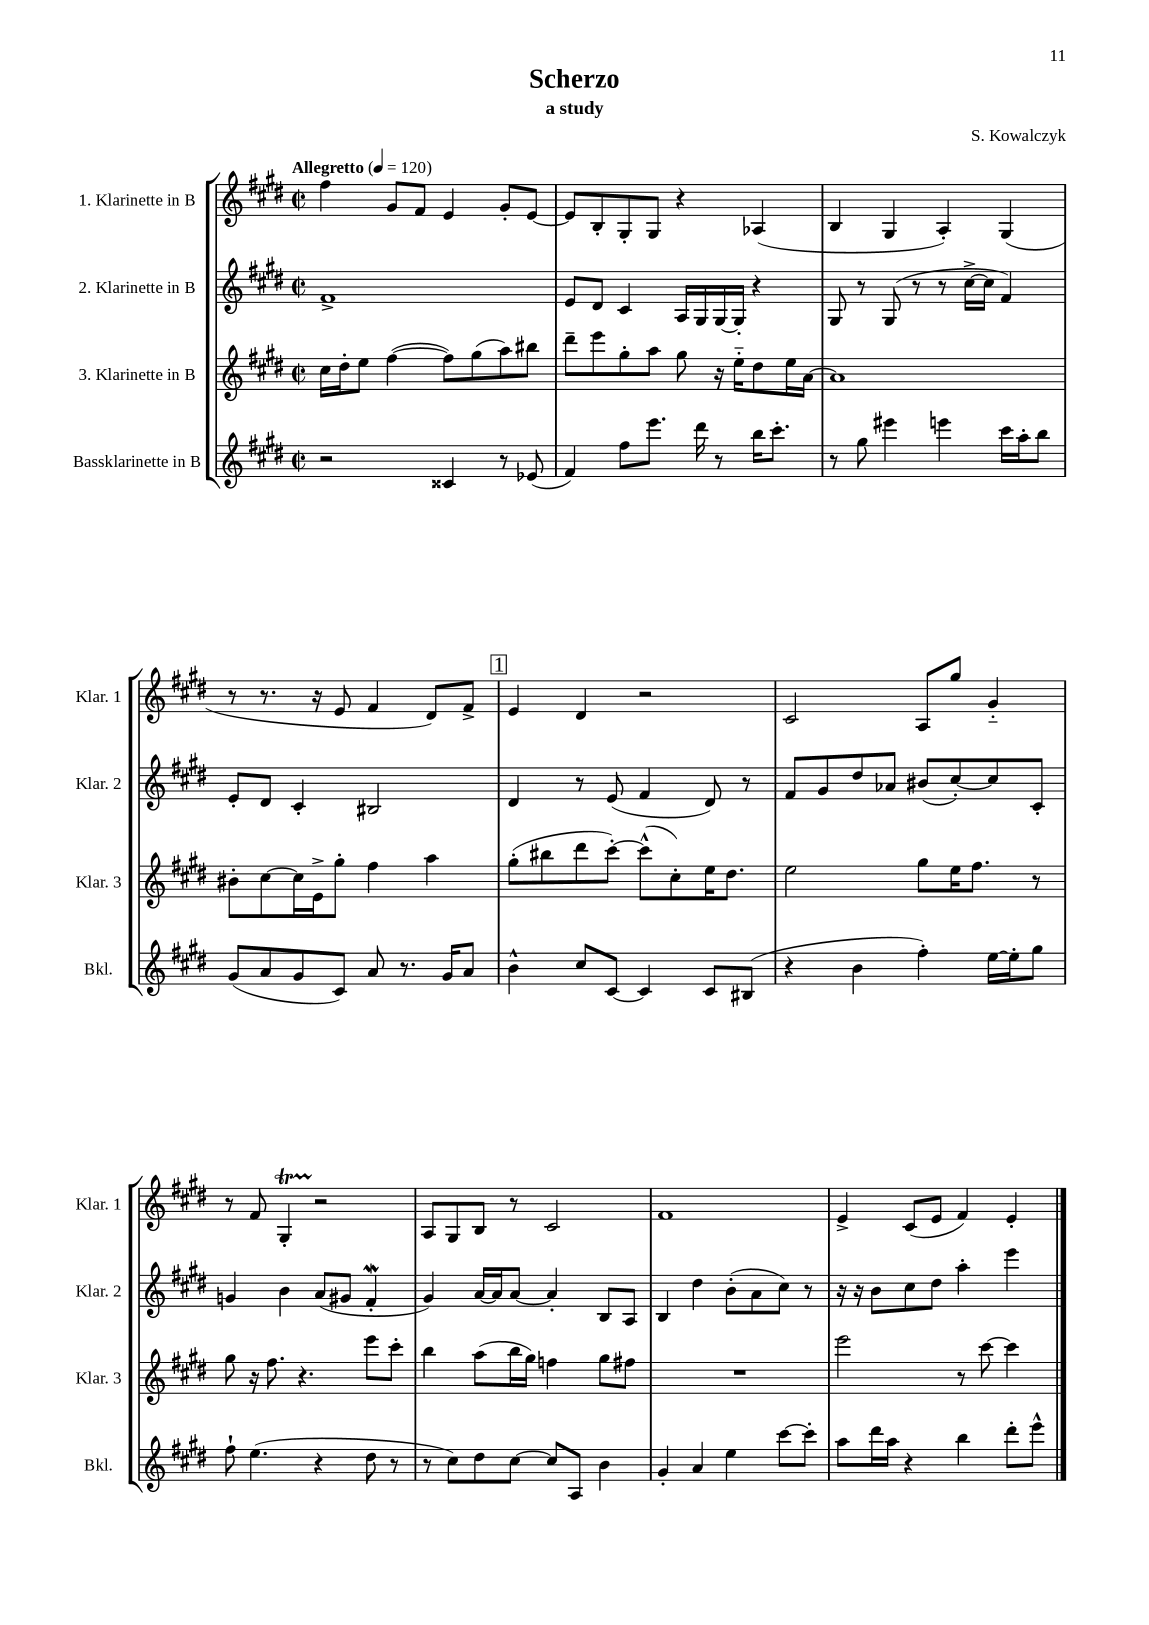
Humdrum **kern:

**kern	**kern	**kern	**kern
*part4	*part3	*part2	*part1
*staff4	*staff3	*staff2	*staff1
*I"Bassklarinette in B	*I"3. Klarinette in B	*I"2. Klarinette in B	*I"1. Klarinette in B
*I'Bkl.	*I'Klar. 3	*I'Klar. 2	*I'Klar. 1
*clefG2	*clefG2	*clefG2	*clefG2
*k[f#c#g#d#]	*k[f#c#g#d#]	*k[f#c#g#d#]	*k[f#c#g#d#]
*M2/2	*M2/2	*M2/2	*M2/2
*met(c|)	*met(c|)	*met(c|)	*met(c|)
*MM120	*MM120	*MM120	*MM120
=1	=1	=1	=1
!	!	!	!LO:TX:a:B:t=Allegretto
2r	16cc#\LL	1f#^	4ff#\
.	16dd#'\J	.	.
.	8ee\J	.	.
.	([4ff#\	.	8g#/L
.	.	.	8f#/J
4c##X/	8ff#\L])	.	4e/
.	(8gg#\	.	.
8r	8aa\)	.	8g#'/L
(8e-X/	8bb#X\J	.	[8e/J
=2	=2	=2	=2
4f#/)	8ddd#~\L	8e/L	8e/L]
.	8eee\	8d#/J	8B'/
8ff#\L	8gg#'\	4c#/	8G#'/
8.eee\J	8aa\J	.	8G#/J
.	8gg#\	16A/LL	4r
16ddd#\	.	16G#/	.
8r	16r	[16G#/	.
.	16ee\KL	16G#'/JJ]	.
16bb\KL	8dd#\	4r	(4A-X/
8.ccc#'\J	.	.	.
.	16ee\L	.	.
.	[16a\JJ	.	.
=3	=3	=3	=3
8r	1a]	8G#/	4B/
8gg#\	.	8r	.
4eee#X\	.	(8G#/	4G#/
.	.	8r	.
4eeen\	.	8r	4A'/)
.	.	[16cc#^\LL	.
.	.	16cc#\JJ]	.
16ccc#\LL	.	4f#/)	(4G#/
16aa'\J	.	.	.
8bb\J	.	.	.
!!LO:LB:g=z
=4	=4	=4	=4
(8g#/L	8b#X'\L	8e'/L	8r
8a/	[8cc#\	8d#/J	8.r
8g#/	16cc#\L]	4c#'/	.
.	16e^\J	.	16r
8c#/J)	8gg#'\J	.	8e/
8a/	4ff#\	2B#X/	4f#/
8.r	.	.	.
.	4aa\	.	8d#/L)
16g#/KL	.	.	.
8a/J	.	.	8f#^/J
!!LO:REH:place=s1:t=1
=5	=5	=5	=5
4b^^\	(8gg#'\L	4d#/	4e/
.	8bb#X\	.	.
8cc#/L	8ddd#\	8r	4d#/
[8c#/J	[8ccc#'\J)	(8e/	.
4c#/]	(8ccc#^^\L]	4f#/	2r
.	8cc#'\)	.	.
8c#/L	16ee\K	8d#/)	.
.	8.dd#\J	.	.
(8B#X/J	.	8r	.
=6	=6	=6	=6
4r	2ee\	8f#/L	2c#/
.	.	8g#/	.
4b\	.	8dd#/	.
.	.	8a-X/J	.
4ff#'\)	8gg#\L	(8b#X/L	8A/L
.	16ee\K	[8cc#'/)	8gg#/J
.	8.ff#\J	.	.
[16ee\LL	.	8cc#/]	4g#/
16ee'\J]	.	.	.
8gg#\J	8r	8c#'/J	.
!!LO:LB:g=z
=7	=7	=7	=7
8ff#`\	8gg#\	4gn/	8r
(4.ee\	16r	.	8f#/
.	8.ff#\	.	.
.	.	4b\	4G#t'/
.	4.r	.	.
4r	.	(8a/L	2r
.	.	8g#X/J	.
8dd#\	8eee\L	4f#W'/	.
8r	8ccc#'\J	.	.
=8	=8	=8	=8
8r	4bb\	4g#/)	8A/L
8cc#\L)	.	.	8G#/
8dd#\	(8aa\L	[16a/LL	8B/J
.	.	16a/J]	.
[8cc#\J	16bb\L	[8a/J	8r
.	16gg#\JJ)	.	.
8cc#/L]	4ffn\	4a'/]	2c#/
8A/J	.	.	.
4b\	8gg#\L	8B/L	.
.	8ff#X\J	8A/J	.
=9	=9	=9	=9
4g#'/	1r	4B/	1f#
4a/	.	4dd#\	.
4ee\	.	(8b'\L	.
.	.	8a\	.
[8ccc#\L	.	8cc#\J)	.
8ccc#'\J]	.	8r	.
=10	=10	=10	=10
8aa\L	2eee\	16r	4e^/
.	.	16r	.
16ddd#\L	.	8b\L	.
16aa\JJ	.	.	.
4r	.	8cc#\	(8c#/L
.	.	8dd#\J	8e/J
4bb\	8r	4aa'\	4f#/)
.	[8ccc#\	.	.
8ddd#'\L	4ccc#\]	4eee\	4e'/
8eee^^\J	.	.	.
==	==	==	==
*-	*-	*-	*-
